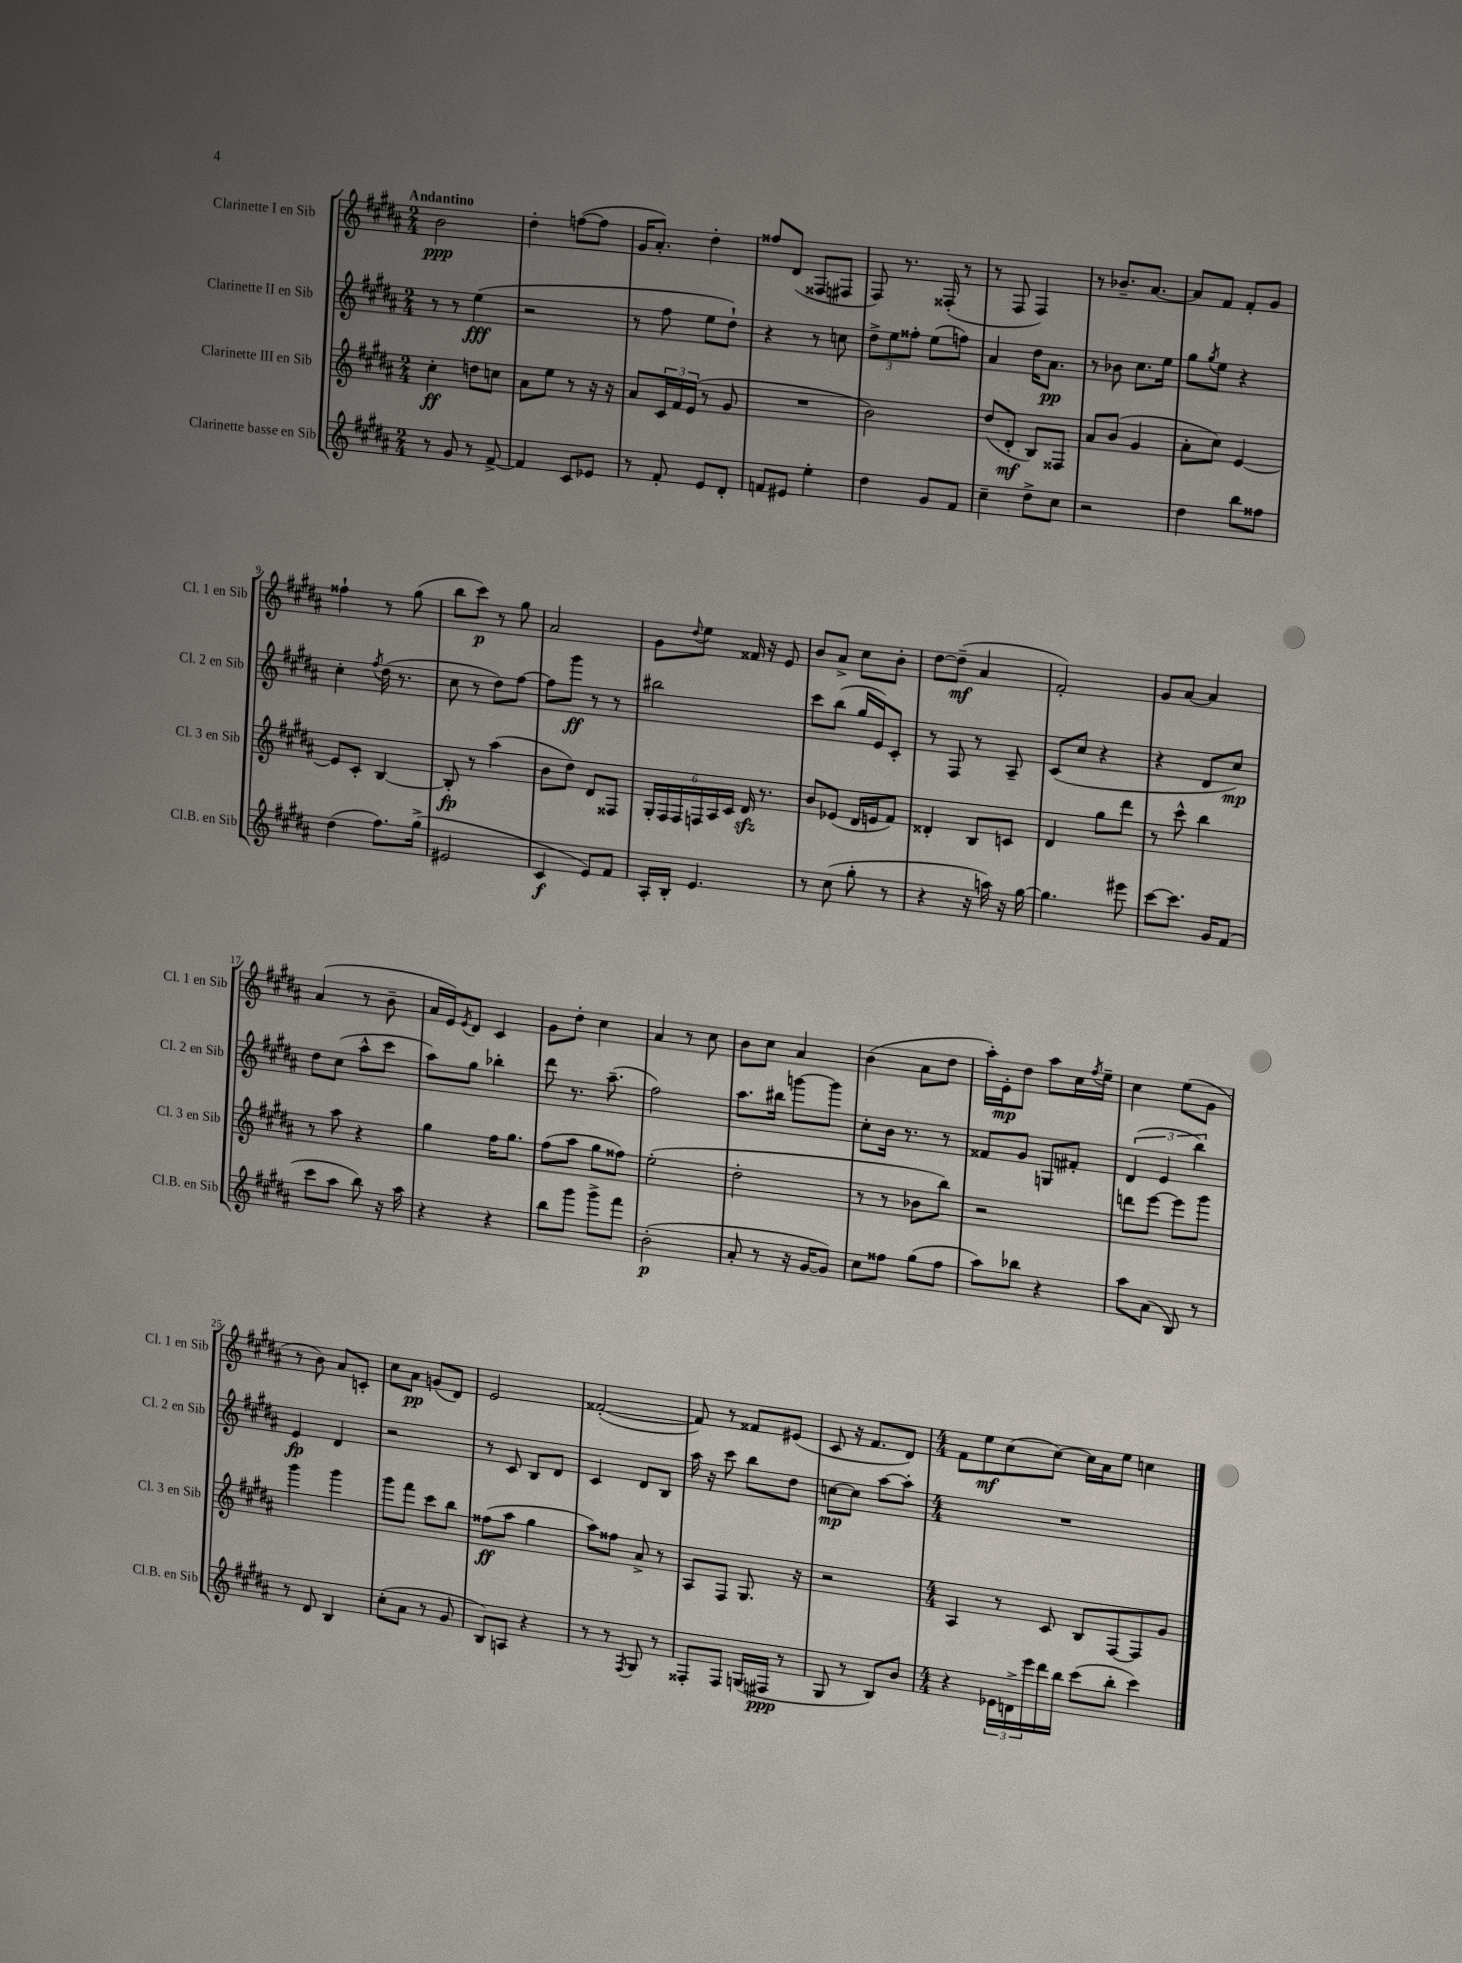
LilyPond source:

<<
\new StaffGroup <<
\new Staff = "s0" \with { instrumentName = "Clarinette I en Sib" shortInstrumentName = "Cl. 1 en Sib" } {
    \clef treble \key b \major \numericTimeSignature \time 2/4 \tempo "Andantino"
    b'2\ppp |
    dis''4-. f''8~( f''8 |
    gis'16 ais'8.-.) dis''4-. |
    fisis''8 dis'8( fisis8 fis8 |
    fis8) r8. fisis16-.( r8 |
    r8 fis8 fis4) |
    r8 bes'8.-- ais'8.~ |
    ais'8 fis'8 fis'8-. gis'8 |
    fisis''4-! r8 gis''8( |
    b''8 cis'''8\p) r8 gis''8 |
    ais'2 |
    gis'8 \appoggiatura { dis''8 } e''8 fisis'16 r16 e'8 |
    b'8 ais'8-> cis''8 b'8-. |
    dis''8~ dis''8--\mf( ais'4 |
    fis'2-.) |
    gis'8 ais'8~ ais'4 |
    ais'4( r8 b'8-- |
    ais'16 e'16) \acciaccatura { e'8 } dis'8 cis'4 |
    gis'8 dis''8-. cis''4 |
    ais'4 r8 cis''8 |
    b'8 cis''8 ais'4 |
    b'4( ais'8 dis''8 |
    ais''16-.) e'16-.\mp dis''8 ais''8 cis''16 \acciaccatura { fis''8 } e''16-- |
    cis''4 e''8( gis'8 |
    r8 b'8) ais'8 c'8-. |
    cis''8 ais'8\pp g'8( dis'8) |
    e'2 |
    fisis'2~-.( |
    fisis'8) r8 fisis'8 eis'8( |
    cis'8 r16 fis'8. dis'8) |
    \numericTimeSignature \time 4/4 fis'8 e''8\mf cis''8( cis''8~) cis''16 ais'16 e''8 c''4 \bar "|." |
}
\new Staff = "s1" \with { instrumentName = "Clarinette II en Sib" shortInstrumentName = "Cl. 2 en Sib" } {
    \clef treble \key b \major \numericTimeSignature \time 2/4
    r8 r8 e''4\fff( |
    r2 |
    r8 fis''8 e''8 dis''8-!) |
    r4 r8 c''8 |
    \tuplet 3/2 { dis''8-> e''8 fisis''8-. } e''8( f''8) |
    ais'4 dis''16 ais'8.\pp |
    r8 bes'8 cis''8. e''16 |
    gis''8 \acciaccatura { gis''8 } e''8 r4 |
    cis''4-. \acciaccatura { fis''8 } dis''16( r8. |
    cis''8 r8 dis''8) fis''8~ |
    fis''8 gis'''8\ff r8 r8 |
    bis''2 |
    cis'''8 b''8( gis''16 e'16) cis'8-. |
    r8 fis8 r8 ais8-- |
    cis'8( cis''8 r4 |
    r4 dis'8 cis''8\mp) |
    dis''8 cis''8( ais''8-^ cis'''8 |
    ais''8) gis''8 bes''4-. |
    dis'''8 r8. ais''8.--( |
    fis''2) |
    ais''8. bis''16 g'''8~ g'''8 |
    cis''8-. b'16 r8. r8 |
    fisis'8 gis'8 g8 fis'8-. |
    \tuplet 3/2 { dis'4( e'4 b''4) } |
    e'4\fp dis'4 |
    r2 |
    r8 cis'8 b8 dis'8 |
    cis'4 dis'8 b8 |
    ais''16 r16 cis'''8 b''8 dis''8 |
    c''8~\mp c''8 ais''8~ ais''8-. |
    \numericTimeSignature \time 4/4 R1 \bar "|." |
}
\new Staff = "s2" \with { instrumentName = "Clarinette III en Sib" shortInstrumentName = "Cl. 3 en Sib" } {
    \clef treble \key b \major \numericTimeSignature \time 2/4
    cis''4-.\ff d''8 c''8 |
    ais'8 e''8 r8 r16 r16 |
    ais'8 \tuplet 3/2 { cis'16 fis'16 e'16( } r8 gis'8 |
    R2 |
    b'2) |
    dis''8( dis'8-.\mf b8) fisis8 |
    ais'8 b'8( gis'4 |
    ais'8-. cis''8) e'4~ |
    e'8 cis'8-. b4~ |
    b8-.\fp r8 ais''4( |
    b'8 dis''8) dis'8 fisis8 |
    \tuplet 6/4 { gis16-. fis16 fis16 f16 ais16 cis'16 } dis'16\sfz r8. |
    b'8 ees'8( dis'16 e'16 fis'8) |
    disis'4-. b8 c'8 |
    dis'4 gis''8 dis'''8 |
    r8 cis'''8-^ b''4 |
    r8 ais''8 r4 |
    gis''4 fis''16 gis''8. |
    fis''8( ais''8 gis''8 fisis''8) |
    e''2-.( |
    dis''2-. |
    r8 r8 bes'8 b''8) |
    r2 |
    d'''8 e'''8~ e'''8 gis'''8 |
    gis'''4 gis'''4 |
    gis'''8 fis'''8 cis'''8 b''8 |
    fisis''8\ff( ais''8 gis''4 |
    ais''8) fisis''8 ais'8-> r8 |
    ais8 fis8 gis8. r16 |
    r2 |
    \numericTimeSignature \time 4/4 ais4 r8 cis'8 b8 fis8~ fis8 gis'8 \bar "|." |
}
\new Staff = "s3" \with { instrumentName = "Clarinette basse en Sib" shortInstrumentName = "Cl.B. en Sib" } {
    \clef treble \key b \major \numericTimeSignature \time 2/4
    r8 gis'8 r8 fis'8~-> |
    fis'4 cis'8 ees'8 |
    r8 fis'8-. e'8 dis'8-. |
    f'8 eis'8 e''4-. |
    dis''4 gis'8 fis'8 |
    cis''4-- dis''8-> cis''8 |
    r2 |
    dis''4 b''8 fisis''8 |
    dis''4( fis''8.) gis''16->( |
    eis'2 |
    cis'4\f e'8) fis'8 |
    ais16-. b16-. e'4. |
    r8 cis''8( gis''8-. r8 |
    r4 r16 a''16) r16 gis''16~ |
    gis''4. eis'''8 |
    cis'''8~ cis'''8. gis'16 fis'8( |
    cis'''8 ais''8 b''8) r16 ais''16 |
    r4 r4 |
    b''8 gis'''8 gis'''8-> fis'''8 |
    b'2-.\p( |
    ais'8-. r8 r16 gis'16~ gis'8) |
    cis''8 fisis''8 gis''8( fisis''8 |
    ais''8) bes''8 r4 |
    ais''8 ais'8( b8) r8 |
    r8 dis'8 b4 |
    cis''8-.( ais'8 r8 gis'8 |
    b8) a8 r4 |
    r8 r8 \acciaccatura { fis8 } gis8 r8 |
    fisis8-. fisis8 g16( fis16\ppp r8 |
    gis8 r8 b8) b'8 |
    \numericTimeSignature \time 4/4 r4 \tuplet 3/2 { ees'16 d'16-> e'''16 } dis'''16 b''16 cis'''8( b''8-. cis'''4) \bar "|." |
}
>>
>>
